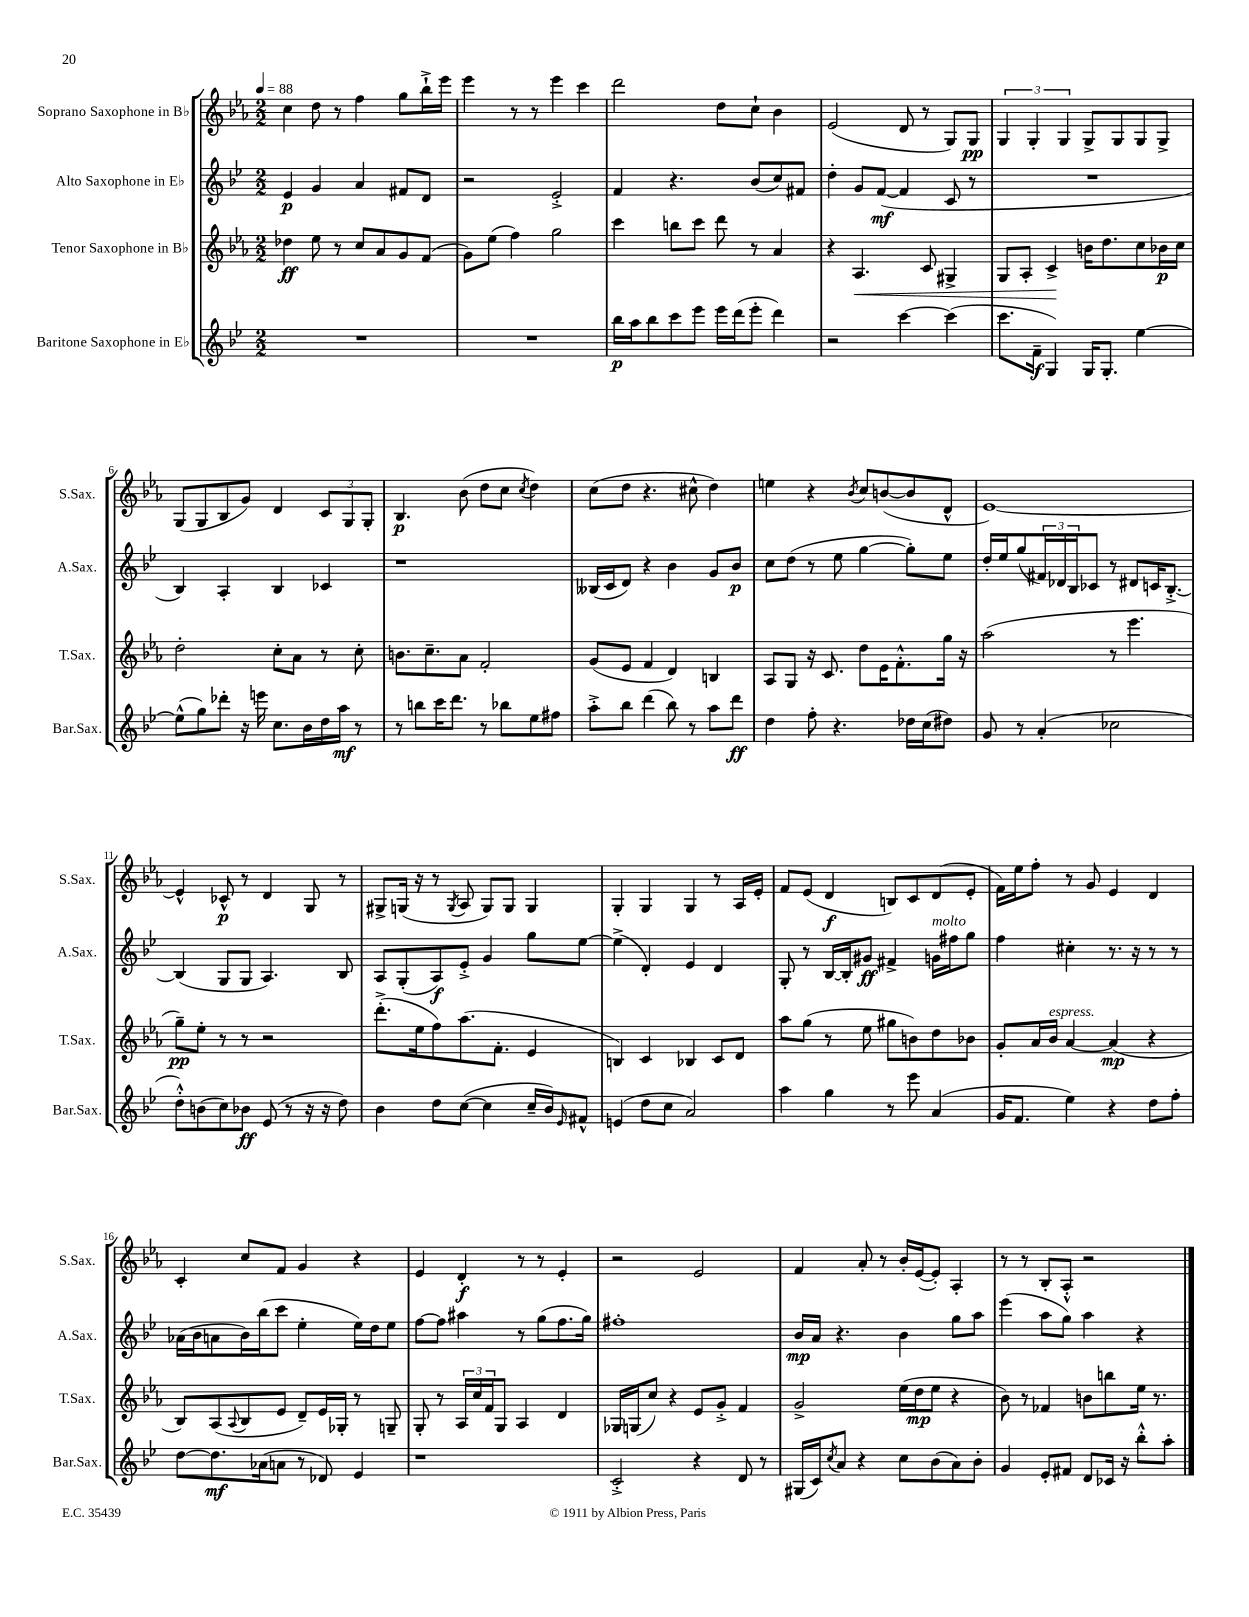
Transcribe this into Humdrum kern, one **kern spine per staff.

**kern	**dynam	**kern	**dynam	**kern	**dynam	**kern	**dynam
*part4	*part4	*part3	*part3	*part2	*part2	*part1	*part1
*staff4	*staff4	*staff3	*staff3	*staff2	*staff2	*staff1	*staff1
*I"Baritone Saxophone in E♭	*	*I"Tenor Saxophone in B♭	*	*I"Alto Saxophone in E♭	*	*I"Soprano Saxophone in B♭	*
*I'Bar.Sax.	*	*I'T.Sax.	*	*I'A.Sax.	*	*I'S.Sax.	*
*clefG2	*	*clefG2	*	*clefG2	*	*clefG2	*
*k[b-e-]	*	*k[b-e-a-]	*	*k[b-e-]	*	*k[b-e-a-]	*
*M2/2	*	*M2/2	*	*M2/2	*	*M2/2	*
*MM88	*	*MM88	*	*MM88	*	*MM88	*
=1	=1	=1	=1	=1	=1	=1	=1
1r	.	4dd-X\	ff	4e-/	p	4cc\	.
.	.	8ee-\	.	4g/	.	8dd\	.
.	.	8r	.	.	.	8r	.
.	.	8cc/L	.	4a/	.	4ff\	.
.	.	8a-/	.	.	.	.	.
.	.	8g/	.	8f#X/L	.	8gg\L	.
.	.	(8f/J	.	8d/J	.	16bb-`^\L	.
.	.	.	.	.	.	16eee-\JJ	.
=2	=2	=2	=2	=2	=2	=2	=2
1r	.	8g\L)	.	2r	.	4eee-\	.
.	.	(8ee-\J	.	.	.	.	.
.	.	4ff\)	.	.	.	8r	.
.	.	.	.	.	.	8r	.
.	.	2gg\	.	2e-'^/	.	4eee-\	.
.	.	.	.	.	.	4ccc\	.
=3	=3	=3	=3	=3	=3	=3	=3
16bb-\LL	p	4ccc\	.	4f/	.	2ddd\	.
16aa\J	.	.	.	.	.	.	.
8bb-\	.	.	.	.	.	.	.
8ccc\	.	8bbn\L	.	4.r	.	.	.
8eee-\J	.	8ccc\J	.	.	.	.	.
16eee-\LL	.	8ddd\	.	.	.	8dd\L	.
(16ddd\J	.	.	.	.	.	.	.
8eee-'\J	.	8r	.	(8b-/L	.	8cc`\J	.
4ddd\)	.	4a-/	.	8cc/)	.	4b-\	.
.	.	.	.	8f#X/J	.	.	.
=4	=4	=4	=4	=4	=4	=4	=4
2r	.	4r	.	4dd'\	.	(2e-/	.
!	!	!	!LO:HP:b	!	!	!	!
.	.	4.A-/	<	8g/L	.	.	.
.	.	.	.	([8f/J	mf	.	.
[4ccc\	.	.	.	4f/]	.	8d/	.
.	.	8c/	.	.	.	8r	.
(4ccc\]	.	4G#X^/	.	8c/	.	8G/L)	.
.	.	.	.	8r	.	8G/J	pp
=5	=5	=5	=5	=5	=5	=5	=5
8.ccc\L	.	8G/L	.	1r	.	6G/	.
.	.	8A-'/J	.	.	.	.	.
.	.	.	.	.	.	6G'/	.
16f~\Jk	f	.	.	.	.	.	.
4G/)	.	4c^/	.	.	.	.	.
.	.	.	.	.	.	6G/	.
16G/KL	.	16bn\KL	[	.	.	8G^/L	.
8.G'/J	.	8.dd\	.	.	.	.	.
.	.	.	.	.	.	8G/	.
[4ee-\	.	8cc\	.	.	.	8G/	.
.	.	16b-X\L	p	.	.	8G^/J	.
.	.	16cc\JJ	.	.	.	.	.
!!LO:LB:g=z
=6	=6	=6	=6	=6	=6	=6	=6
(8ee-^^\L]	.	2dd'\	.	4B-/)	.	(8G/L	.
8gg\)	.	.	.	.	.	8G/	.
8ddd-X'\J	.	.	.	4A'/	.	8B-/	.
16r	.	.	.	.	.	8g/J)	.
16eeen\	.	.	.	.	.	.	.
8.cc\L	.	8cc'\L	.	4B-/	.	4d/	.
.	.	8a-\J	.	.	.	.	.
16b-\L	.	.	.	.	.	.	.
16dd\	.	8r	.	4c-X/	.	12c/L	.
16aa\JJ	mf	.	.	.	.	.	.
.	.	.	.	.	.	12G/	.
8r	.	8cc'\	.	.	.	.	.
.	.	.	.	.	.	12G'/J	.
=7	=7	=7	=7	=7	=7	=7	=7
8r	.	8.bn\L	.	1r	.	4.B-/	p
8bbn\L	.	.	.	.	.	.	.
.	.	8.cc~\	.	.	.	.	.
16ccc\K	.	.	.	.	.	.	.
8.ddd\J	.	.	.	.	.	.	.
.	.	8a-\J	.	.	.	(8b-\	.
8r	.	2f'/	.	.	.	8dd\L	.
8bb-X\L	.	.	.	.	.	8cc\J	.
.	.	.	.	.	.	8qcc/	.
8ee-\	.	.	.	.	.	4dd\)	.
8ff#X\J	.	.	.	.	.	.	.
=8	=8	=8	=8	=8	=8	=8	=8
8aa'^\L	.	(8g/L	.	(16B--X/LL	.	(8cc\L	.
.	.	.	.	16c/J	.	.	.
8bb-\J	.	8e-/J	.	8d/J)	.	8dd\J	.
(4ddd\	.	4f/	.	4r	.	4.r	.
8bb-\)	.	4d/)	.	4b-\	.	.	.
8r	.	.	.	.	.	8cc#X^^\	.
8aa\L	.	4Bn/	.	8g/L	.	4dd\)	.
8ddd\J	ff	.	.	8b-/J	p	.	.
=9	=9	=9	=9	=9	=9	=9	=9
4dd\	.	8A-/L	.	8cc\L	.	4een\	.
.	.	8G/J	.	(8dd\J	.	.	.
8ff'\	.	16r	.	8r	.	4r	.
.	.	8.c/	.	.	.	.	.
4.r	.	.	.	8ee-\	.	.	.
.	.	.	.	.	.	8qb-/	.
.	.	8dd\L	.	[4gg\	.	8cc/L	.
.	.	16e-\K	.	.	.	([8bn/	.
.	.	8.f'^^\	.	.	.	.	.
16dd-X\LL	.	.	.	8gg'\L])	.	8b/]	.
(16cc\J	.	.	.	.	.	.	.
8dd#X\J)	.	16gg\Jk	.	8ee-\J	.	8d^^/J	.
.	.	16r	.	.	.	.	.
=10	=10	=10	=10	=10	=10	=10	=10
8g/	.	(2aa-\	.	16dd'/LL	.	[1e-)	.
.	.	.	.	16ee-/J	.	.	.
8r	.	.	.	(8gg/	.	.	.
(4a'/	.	.	.	24f#X/L)	.	.	.
.	.	.	.	24d-X/	.	.	.
.	.	.	.	24B-/J	.	.	.
.	.	.	.	8c-X/J	.	.	.
2cc-X\	.	8r	.	8r	.	.	.
.	.	4.eee-\	.	8d#X/L	.	.	.
.	.	.	.	16cn/K	.	.	.
.	.	.	.	[8.B-'^/J	.	.	.
!!LO:LB:g=z
=11	=11	=11	=11	=11	=11	=11	=11
8dd'^^\L)	.	8gg~\L)	pp	(4B-/]	.	4e-^^/]	.
(8bn\	.	8ee-'\J	.	.	.	.	.
8cc\)	.	8r	.	8G/L	.	8c-X^^/	p
8b-X\J	ff	8r	.	8G/J	.	8r	.
(8e-/	.	2r	.	4.A/)	.	4d/	.
8r	.	.	.	.	.	.	.
16r	.	.	.	.	.	8G/	.
16r	.	.	.	.	.	.	.
8dd\)	.	.	.	8B-/	.	8r	.
=12	=12	=12	=12	=12	=12	=12	=12
4b-\	.	(8.ddd'^\L	.	8A/L	.	8G#X^/L	.
.	.	.	.	(8G'/	.	(16Gn/Jk	.
.	.	16ee-\k	.	.	.	16r	.
8dd\L	.	8ff\)	.	8A/)	f	8r	.
.	.	.	.	.	.	8qG/	.
([8cc\J	.	(8.aa-\	.	8e-'^/J	.	8A-/	.
4cc\]	.	.	.	4g/	.	8G/L)	.
.	.	8.f'\J	.	.	.	.	.
.	.	.	.	.	.	8G/J	.
16cc~/LL	.	4e-/	.	8gg\L	.	4G/	.
16b-/J)	.	.	.	.	.	.	.
16qqe-/	.	.	.	.	.	.	.
8f#X^^/J	.	.	.	[8ee-\J	.	.	.
=13	=13	=13	=13	=13	=13	=13	=13
(4en/	.	4Bn/)	.	(4ee-^\]	.	4G'/	.
8dd\L	.	4c/	.	4d'/)	.	4G/	.
8cc\J	.	.	.	.	.	.	.
2a/)	.	4B-X/	.	4e-/	.	4G/	.
.	.	8c/L	.	4d/	.	8r	.
.	.	8d/J	.	.	.	16A-/LL	.
.	.	.	.	.	.	16e-'/JJ	.
=14	=14	=14	=14	=14	=14	=14	=14
4aa\	.	8aa-\L	.	8G'/	.	8f/L	.
.	.	(8gg\J	.	8r	.	(8e-/J	.
4gg\	.	8r	.	[16B-/LL	.	4d/	f
.	.	.	.	16B-'/J]	.	.	.
.	.	8ee-\	.	8g#X/J	ff	.	.
8r	.	8gg#X\L	.	4f#X^/	.	8Bn/L)	.
8eee-\	.	8bn\)	.	.	.	8c/	.
!	!	!	!	!LO:TX:a:i:t=molto	!	!	!
(4a/	.	8dd\	.	16gn\LL	.	(8d/	.
.	.	.	.	16ff#X\J	.	.	.
.	.	8b-X\J	.	8gg\J	.	8e-'/J	.
=15	=15	=15	=15	=15	=15	=15	=15
16g/KL	.	8g'/L	.	4ff\	.	16f\LL)	.
8.f/J	.	.	.	.	.	16ee-\J	.
.	.	16a-/L	.	.	.	8ff'\J	.
!	!	!LO:TX:a:i:t=espress.	!	!	!	!	!
.	.	16b-/JJ	.	.	.	.	.
4ee-\)	.	[4a-/	.	4cc#X'\	.	8r	.
.	.	.	.	.	.	8g/	.
4r	.	(4a-/]	mp	8.r	.	4e-/	.
.	.	.	.	16r	.	.	.
8dd\L	.	4r	.	8r	.	4d/	.
8ff'\J	.	.	.	8r	.	.	.
!!LO:LB:g=z
=16	=16	=16	=16	=16	=16	=16	=16
[8dd\L	.	8B-/L)	.	(16a-X\LL	.	4c'/	.
.	.	.	.	16b-\J	.	.	.
8.dd\]	mf	(8A-/	.	8an\	.	.	.
.	.	8qqA-/	.	.	.	.	.
.	.	8B-/	.	16b-\L)	.	8cc/L	.
(16a-X\k	.	.	.	(16bb-\J	.	.	.
8an\J	.	8e-/J	.	8ccc\J	.	8f/J	.
8r	.	8d~/L)	.	4ee-'\	.	4g/	.
8d-X/)	.	16e-/L	.	.	.	.	.
.	.	16G-X'/JJ	.	.	.	.	.
4e-/	.	8r	.	16ee-\LL)	.	4r	.
.	.	.	.	16dd\J	.	.	.
.	.	8Gn~/	.	8ee-\J	.	.	.
=17	=17	=17	=17	=17	=17	=17	=17
1r	.	8G'/	.	[8ff\L	.	4e-/	.
.	.	8r	.	8ff\J]	.	.	.
.	.	24A-/LL	.	4aa#X\	.	4d'/	f
.	.	24cc/	.	.	.	.	.
.	.	24f/J	.	.	.	.	.
.	.	8G/J	.	.	.	.	.
.	.	4A-/	.	8r	.	8r	.
.	.	.	.	(8gg\L	.	8r	.
.	.	4d/	.	8.ff\	.	4e-'/	.
.	.	.	.	16gg\Jk)	.	.	.
=18	=18	=18	=18	=18	=18	=18	=18
2c'^/	.	16G-X/LL	.	1ff#X'	.	2r	.
.	.	(16Gn/J	.	.	.	.	.
.	.	8cc/J)	.	.	.	.	.
.	.	4r	.	.	.	.	.
4r	.	8e-/L	.	.	.	2e-/	.
.	.	8g'^/J	.	.	.	.	.
8d/	.	4f/	.	.	.	.	.
8r	.	.	.	.	.	.	.
=19	=19	=19	=19	=19	=19	=19	=19
(16G#X/LL	.	2g^/	.	16b-/LL	mp	4f/	.
16c/J)	.	.	.	16a/JJ	.	.	.
8qcc/	.	.	.	.	.	.	.
8a/J	.	.	.	4.r	.	.	.
4r	.	.	.	.	.	8a-'/	.
.	.	.	.	.	.	8r	.
8cc\L	.	(16ee-\LL	.	4b-\	.	16b-'/LL	.
.	.	16dd\J	mp	.	.	([16e-/J	.
(8b-\	.	8ee-\J	.	.	.	8e-'/J])	.
8a\)	.	4r	.	8gg\L	.	4A-'/	.
8b-'\J	.	.	.	8aa\J	.	.	.
=20	=20	=20	=20	=20	=20	=20	=20
4g/	.	8b-\)	.	(4eee-\	.	8r	.
.	.	8r	.	.	.	8r	.
8e-'/L	.	4f-X/	.	8aa\L	.	8B-'/L	.
8f#X/J	.	.	.	8gg\J)	.	8A-'^^/J	.
8d/L	.	8bn\L	.	4aa\	.	2r	.
16c-X/Jk	.	8bbn\	.	.	.	.	.
16r	.	.	.	.	.	.	.
8bb-'^^\L	.	16ee-\Jk	.	4r	.	.	.
.	.	8.r	.	.	.	.	.
8aa'\J	.	.	.	.	.	.	.
==	==	==	==	==	==	==	==
*-	*-	*-	*-	*-	*-	*-	*-
